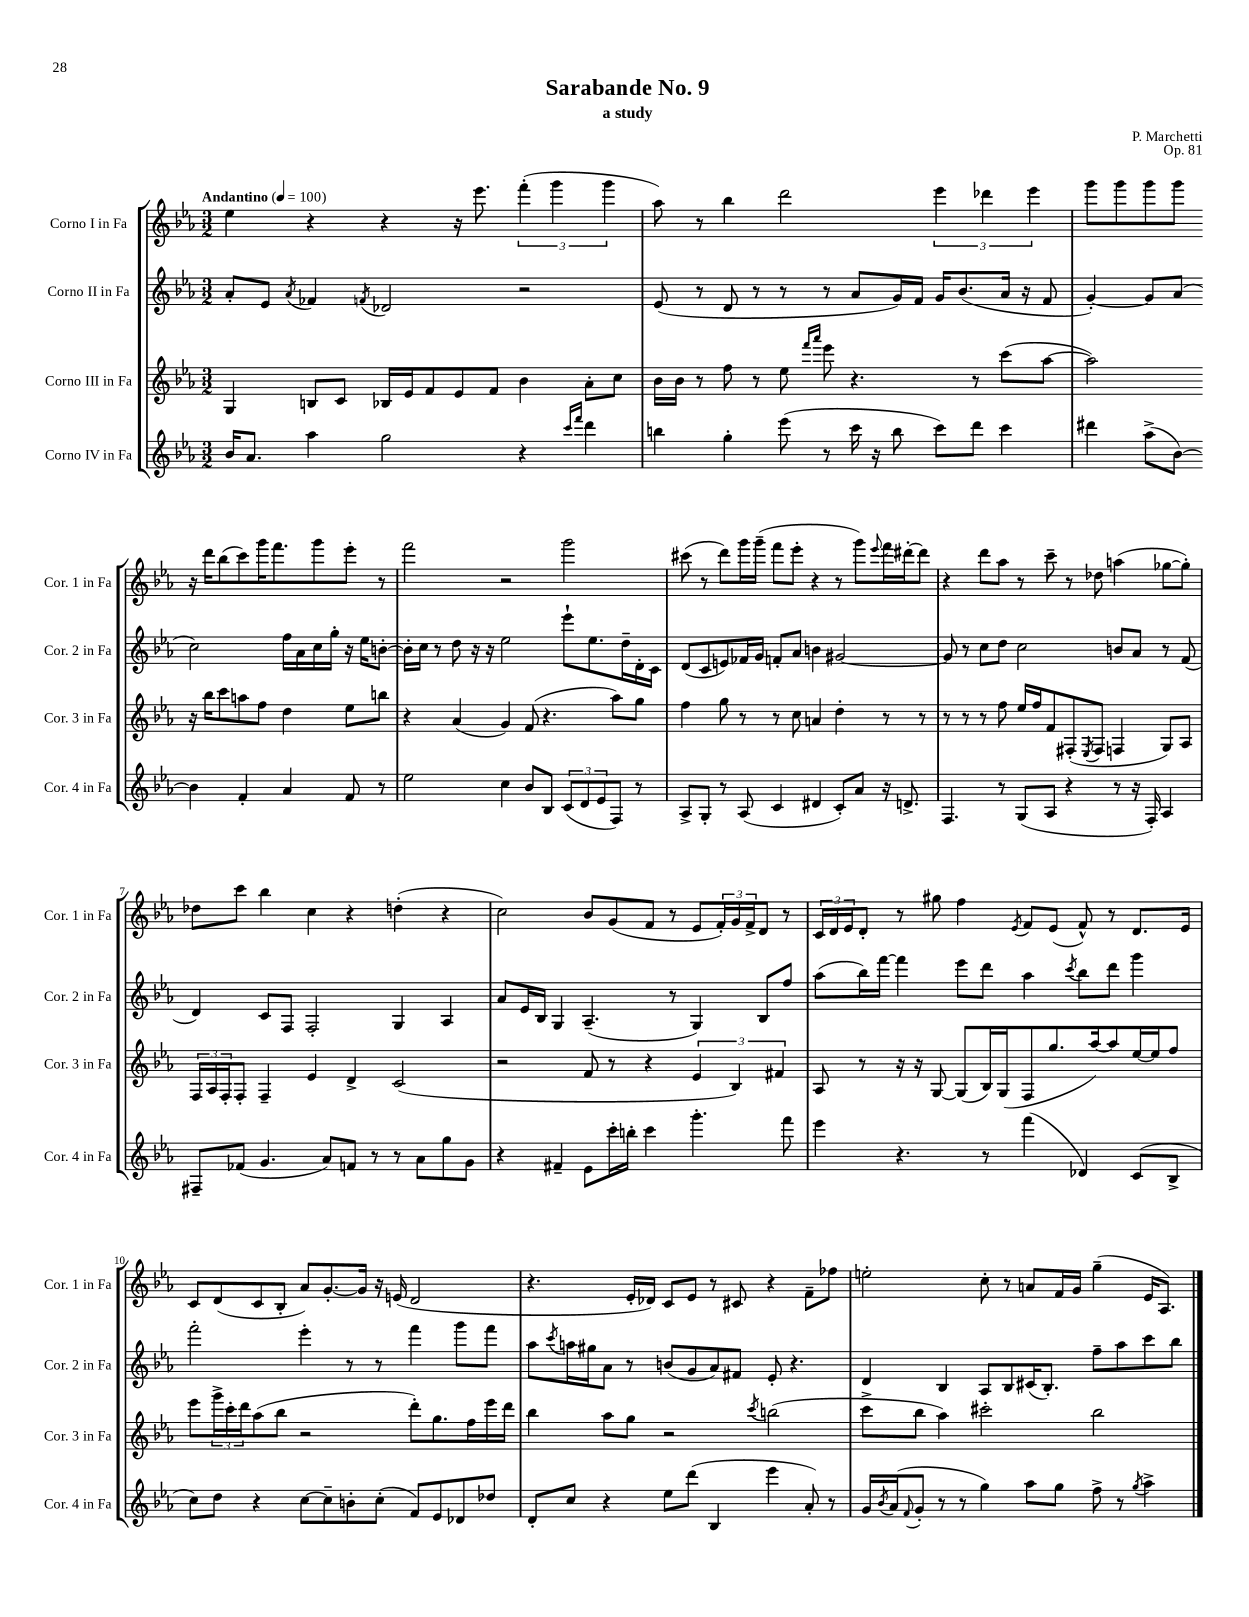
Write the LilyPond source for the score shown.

\header { title = "Sarabande No. 9" composer = "P. Marchetti" subtitle = "a study" opus = "Op. 81" }
<<
\new StaffGroup <<
\new Staff = "s0" \with { instrumentName = "Corno I in Fa" shortInstrumentName = "Cor. 1 in Fa" } {
    \clef treble \key ees \major \numericTimeSignature \time 3/2 \tempo "Andantino" 4 = 100
    ees''4 r4 r4 r16 ees'''8. \tuplet 3/2 { f'''4-.( g'''4 g'''4 } |
    aes''8) r8 bes''4 d'''2 \tuplet 3/2 { ees'''4 des'''4 ees'''4 } |
    g'''8 g'''8 g'''8 g'''8 r16 d'''16 bes''8( c'''8) g'''16 f'''8. g'''8 ees'''8-. r8 |
    f'''2 r2 g'''2 |
    cis'''8( r8 d'''8) g'''16 g'''16--( f'''8 ees'''8-. r4 r8 g'''8) \appoggiatura { ees'''8 } f'''16 dis'''16~-. dis'''8 |
    r4 d'''8 aes''8 r8 c'''8-- r8 des''8 a''4( ges''8~ ges''8-.) |
    des''8 c'''8 bes''4 c''4 r4 d''4-.( r4 |
    c''2) bes'8 g'8( f'8 r8 ees'8 \tuplet 3/2 { f'16-.) g'16 f'16-> } d'8 r8 |
    \tuplet 3/2 { c'16 d'16 ees'16 } d'8-. r8 gis''8 f''4 \acciaccatura { ees'8 } f'8 ees'8( f'8-^) r8 d'8. ees'16 |
    c'8 d'8( c'8 bes8-. aes'8) g'8.~-. g'16 r16 e'16( d'2 |
    r4. ees'16-. des'16) c'8 ees'8 r8 cis'8 r4 f'8-- fes''8 |
    e''2-. c''8-. r8 a'8 f'16 g'16 g''4--( ees'16 aes8.) \bar "|." |
}
\new Staff = "s1" \with { instrumentName = "Corno II in Fa" shortInstrumentName = "Cor. 2 in Fa" } {
    \clef treble \key ees \major \numericTimeSignature \time 3/2
    aes'8-. ees'8 \acciaccatura { aes'8 } fes'4 \acciaccatura { f'8 } des'2 r2 |
    ees'8( r8 d'8 r8 r8 r8 aes'8 g'16) f'16 g'16 bes'8.( aes'16 r16 f'8 |
    g'4~-.) g'8 aes'8( c''2) f''16 aes'16 c''16 g''16-. r16 ees''16 b'8~-. |
    b'16-. c''16 r8 d''8 r16 r16 ees''2 ees'''8-! ees''8. d''16-- d'16-. c'16 |
    d'8( c'8 e'8) fes'16 g'16 f'8-. aes'8 b'4 gis'2~ |
    gis'8 r8 c''8 d''8 c''2 b'8 aes'8 r8 f'8( |
    d'4) c'8 f8 f2-. g4 aes4 |
    aes'8 ees'16 bes16 g4 aes4.--( r8 g4) bes8 f''8 |
    aes''8( bes''16) f'''16~ f'''4 ees'''8 d'''8 aes''4 \acciaccatura { c'''8 } bes''8 d'''8 g'''4 |
    f'''2-. ees'''4-. r8 r8 f'''4 g'''8 f'''8 |
    aes''8 \acciaccatura { c'''8 } a''16 gis''16 aes'8 r8 b'8( g'8 aes'8) fis'8 ees'8-. r4. |
    d'4 bes4 aes8 bes8 cis'16( bes8.-.) f''8-- aes''8 c'''8 bes''8 \bar "|." |
}
\new Staff = "s2" \with { instrumentName = "Corno III in Fa" shortInstrumentName = "Cor. 3 in Fa" } {
    \clef treble \key ees \major \numericTimeSignature \time 3/2
    g4 b8 c'8 bes16 ees'16 f'8 ees'8 f'8 bes'4 aes'8-. c''8 |
    bes'16 bes'16 r8 f''8 r8 ees''8 \grace { f'''16 aes'''16 } ees'''8 r4. r8 c'''8( aes''8~ |
    aes''2) r16 bes''16 c'''8 a''8 f''8 d''4 ees''8 b''8 |
    r4 aes'4( g'4) f'8( r4. aes''8) g''8 |
    f''4 g''8 r8 r8 c''8 a'4 d''4-. r8 r8 |
    r8 r8 r8 f''8 ees''16 f''16 f'8 fis8-.( \acciaccatura { ees8 } fis8 f4 g8) aes8 |
    \tuplet 3/2 { f16 aes16 f16-. } f8-. f4-- ees'4 d'4-> c'2( |
    r2 f'8 r8 r4 \tuplet 3/2 { ees'4 bes4) fis'4 } |
    aes8 r8 r16 r16 g8~ g8( bes16) g16( f8 g''8. aes''16~) aes''8 ees''16~ ees''16 f''8 |
    ees'''8 \tuplet 3/2 { g'''16-> c'''16-. d'''16 } aes''8( bes''8 r2 d'''8-.) g''8. f''16 ees'''16 d'''16 |
    bes''4 aes''8 g''8 r2 \acciaccatura { c'''8 } b''2( |
    c'''8-> bes''8 aes''4) cis'''2-. bes''2 \bar "|." |
}
\new Staff = "s3" \with { instrumentName = "Corno IV in Fa" shortInstrumentName = "Cor. 4 in Fa" } {
    \clef treble \key ees \major \numericTimeSignature \time 3/2
    bes'16 aes'8. aes''4 g''2 r4 \grace { c'''16 f'''16 } d'''4 |
    b''4 g''4-. ees'''8( r8 c'''16 r16 b''8 c'''8) d'''8 c'''4 |
    dis'''4 aes''8->( bes'8~) bes'4 f'4-. aes'4 f'8 r8 |
    ees''2 c''4 bes'8 bes8 \tuplet 3/2 { c'8( d'8 ees'8 } f8) r8 |
    aes8-> g8-. r8 aes8( c'4 dis'4 c'8-.) aes'8 r16 d'8.-> |
    f4. r8 g8( aes8 r4 r8 r16 f16-.) aes4 |
    fis8-- fes'8( g'4. aes'8) f'8 r8 r8 aes'8 g''8 g'8 |
    r4 fis'4-- ees'8 c'''16-. b''16-. c'''4 g'''4.-. f'''8 |
    ees'''4 r4. r8 f'''4( des'4) c'8( bes8-> |
    c''8) d''8 r4 c''8~ c''8-- b'8-. c''8-.( f'8) ees'8 des'8 des''8 |
    d'8-. c''8 r4 ees''8 d'''8( bes4 ees'''4 aes'8-.) r8 |
    g'16 \acciaccatura { bes'8 } aes'16( \appoggiatura { f'8 } g'8-. r8 r8 g''4) aes''8 g''8 f''8-> r8 \acciaccatura { g''8 } aes''4-> \bar "|." |
}
>>
>>
